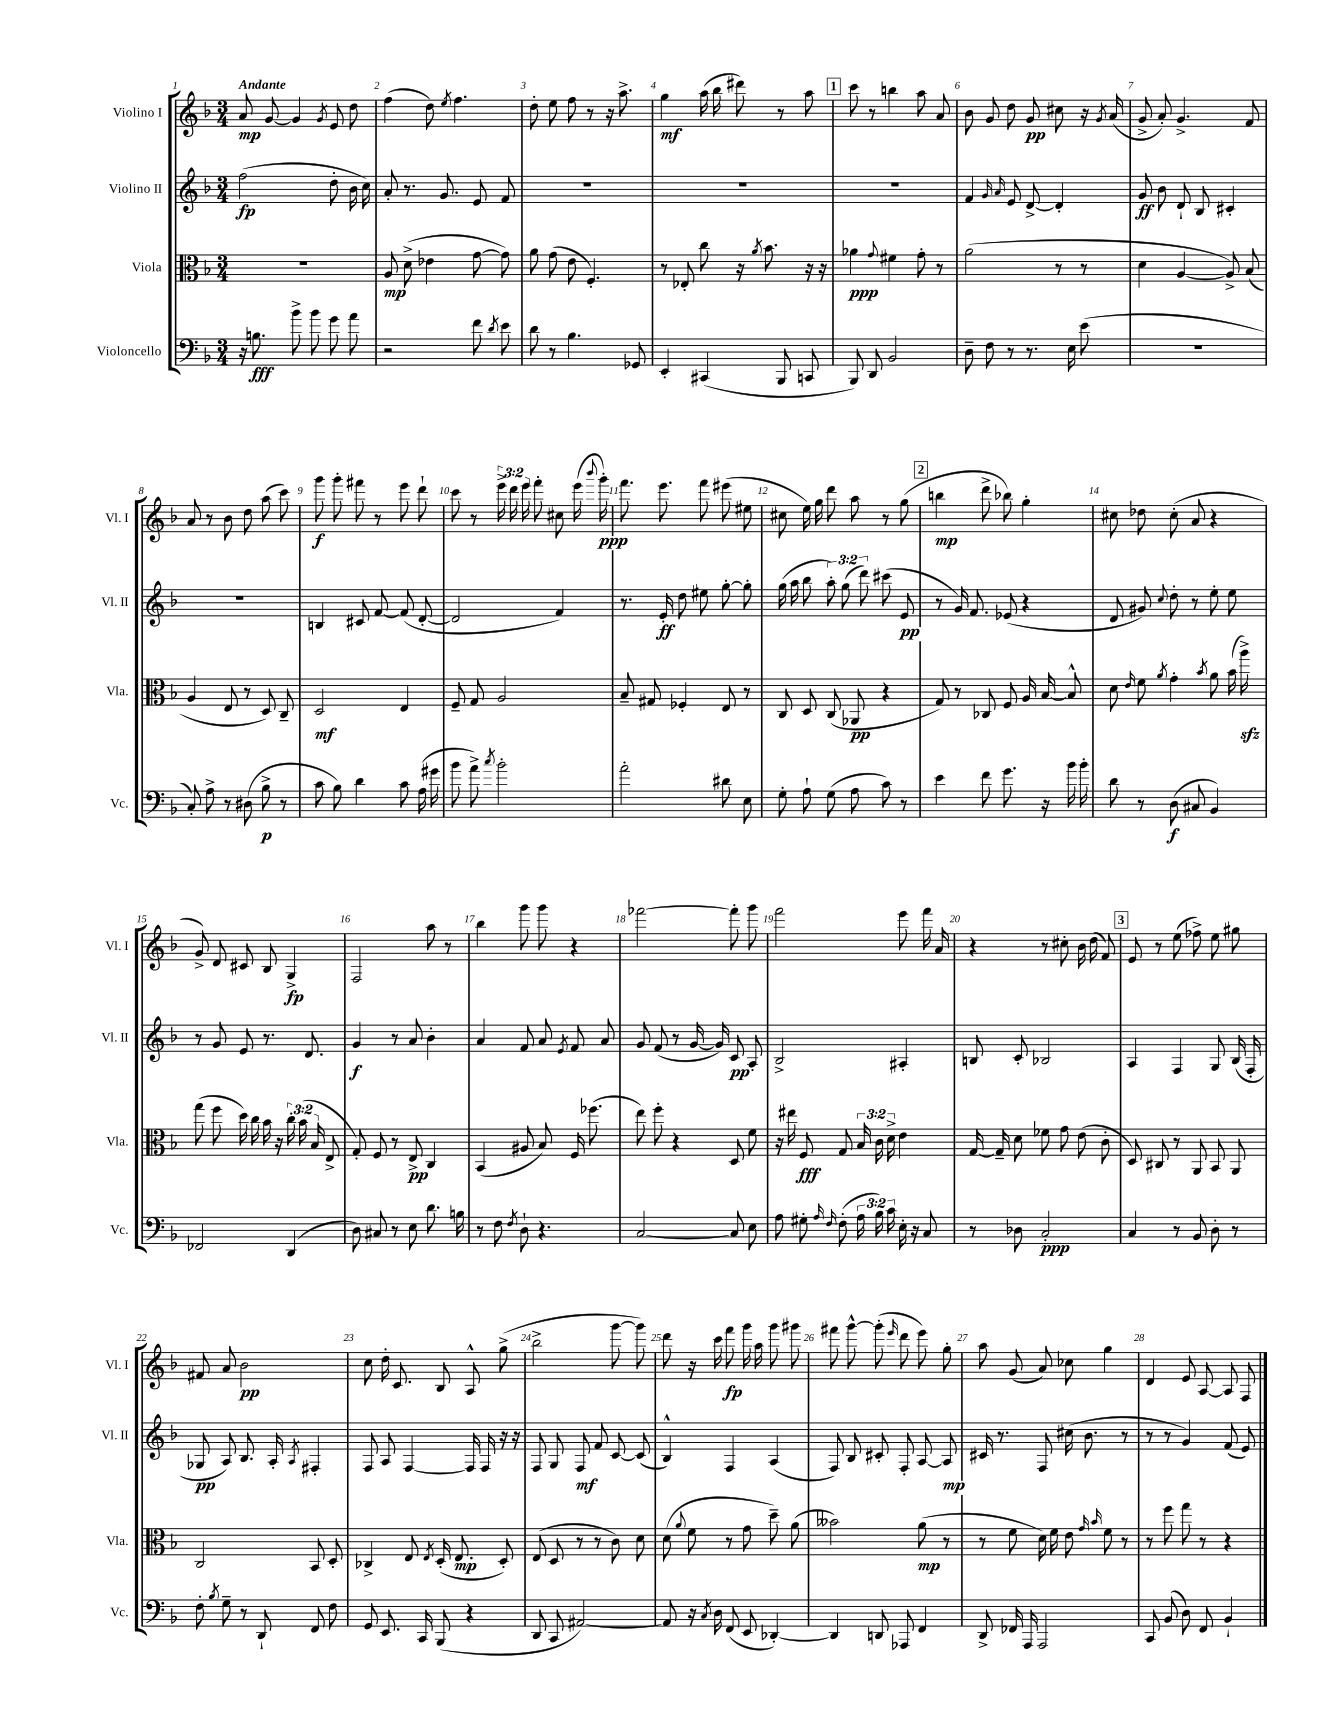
<<
\new StaffGroup <<
\new Staff = "s0" \with { instrumentName = "Violino I" shortInstrumentName = "Vl. I" } {
    \clef treble \key f \major \numericTimeSignature \time 3/4 \override Staff.TupletNumber.text = #tuplet-number::calc-fraction-text \tempo "Andante"
    \autoBeamOff a'8\mp g'8~ g'4 \acciaccatura { g'8 } e'8 d''8 |
    f''4( d''8) \acciaccatura { e''8 } f''4. |
    d''8-. e''8 f''8 r8 r16 a''8.-> |
    g''4\mf a''16( bes''16 dis'''8) r8 a''8 |
    \mark \markup { \box "1" } c'''8 r8 b''4 a''8 a'8 |
    bes'8 g'8 d''8 g'8\pp cis''8 r16 \acciaccatura { g'8 } a'16( |
    g'8-> a'8-.) g'4.-> f'8 |
    a'8 r8 bes'8 d''8 a''8( c'''8) |
    g'''8\f g'''8-. fis'''8 r8 e'''8 d'''8-! |
    c'''8 r8 \tuplet 3/2 { e'''16-> d'''16 e'''16 } f'''8-. cis''8 e'''16( \appoggiatura { bes'''8 } g'''16-.\ppp) |
    f'''8. e'''8. f'''8 eis'''8( eis''8 |
    cis''8 e''16) g''16 d'''8 a''8 r8 g''8( |
    \mark \markup { \box "2" } b''4\mp d'''8-> bes''8) g''4-. |
    cis''8 des''8 cis''8-.( a'8 r4 |
    g'8->) d'8 cis'8 bes8 g4->\fp |
    f2 a''8 r8 |
    bes''4 g'''8 g'''8 r4 |
    fes'''2~ fes'''8-. g'''8 |
    f'''2 e'''8 f'''16 a'16 |
    r4 r8 cis''8-. bes'16 d''16( f'8) |
    \mark \markup { \box "3" } e'8 r8 e''8( fes''8->) e''8 gis''8 |
    fis'8 a'8 bes'2\pp |
    c''8 d''16-. c'8. bes8 a8-^ g''8->( |
    bes''2-> g'''8~ g'''8) |
    d'''8 r16 c'''16 f'''8\fp g'''16 a''16 g'''8 gis'''8 |
    fis'''8 g'''8~-^ g'''8-.( \grace { e'''16 } d'''8 e'''8) g''8-. |
    a''8 g'8( a'8) ces''8 g''4 |
    d'4 e'8 a8~ a8 f8 \bar "|." |
}
\new Staff = "s1" \with { instrumentName = "Violino II" shortInstrumentName = "Vl. II" } {
    \clef treble \key f \major \numericTimeSignature \time 3/4 \override Staff.TupletNumber.text = #tuplet-number::calc-fraction-text
    \autoBeamOff f''2\fp( d''8-. bes'16 c''16) |
    a'8-. r8. g'8. e'8 f'8 |
    R2. |
    R2. |
    \mark \markup { \box "1" } R2. |
    f'4 \grace { g'16 a'16 } e'8 d'8~-> d'4-. |
    g'8\ff bes'8 d'8-! bes8 cis'4-. |
    R2. |
    b4 cis'8 f'8~ f'8( d'8~-. |
    d'2 f'4) |
    r8. e'16-.\ff d''8 eis''8 g''8~-. g''8-. |
    g''16( a''16 bes''8 \tuplet 3/2 { a''8-.) g''8( d'''8) } cis'''8( e'8\pp |
    \mark \markup { \box "2" } r8 g'16) f'8. ees'8( r4 |
    d'8 gis'8) \appoggiatura { c''8 } d''8-. r8 e''8-. e''8 |
    r8 g'8 e'8 r8. d'8. |
    g'4\f r8 a'8 bes'4-. |
    a'4 f'8 a'8 \acciaccatura { e'8 } f'8 a'8 |
    g'8 f'8( r8 g'16~ g'16) c'8\pp a8-. |
    bes2-> ais4-. |
    b8 c'8-. bes2 |
    \mark \markup { \box "3" } a4 f4 g8 bes16( f16-. |
    ges8\pp a8) bes8. a16-. \acciaccatura { a8 } fis4-. |
    f8 a8 f4~ f16 f16 r16 r16 |
    f8 g8 f8\mf f'8 c'8~ c'8( |
    bes4-^) f4 a4( |
    f8) bes8 cis'8-. f8-. a8~ a8\mp |
    cis'16 r8. f8 cis''16( bes'8. r8 |
    r8 r8 g'4) f'8( e'8) \bar "|." |
}
\new Staff = "s2" \with { instrumentName = "Viola" shortInstrumentName = "Vla." } {
    \clef alto \key f \major \numericTimeSignature \time 3/4 \override Staff.TupletNumber.text = #tuplet-number::calc-fraction-text
    \autoBeamOff R2. |
    a8\mp d'8->( ees'4 g'8~ g'8) |
    a'8 g'8( e'8 f4.-.) |
    r8 ees8-. c''8 r16 \acciaccatura { a'8 } bes'8. r16 r16 |
    \mark \markup { \box "1" } aes'4\ppp \appoggiatura { g'8 } fis'4 g'8-. r8 |
    a'2( r8 r8 |
    d'4 a4~ a8->) bes8( |
    a4 e8 r8 d8) c8-- |
    d2\mf e4 |
    f8-- g8 a2 |
    bes8-- gis8 fes4-. e8 r8 |
    c8 d8 c8( aes,8\pp r4 |
    \mark \markup { \box "2" } g8) r8 ces8 f8 a16 bes16~ bes8-^ |
    d'8 \grace { e'16 } f'8 \acciaccatura { a'8 } g'4-. \acciaccatura { bes'8 } a'8 bes'16( a''16->\sfz) |
    g''8( f''8 d''16) c''16 bes'16 r16 \tuplet 3/2 { c''16-. bes'16( bes16 } e8-> |
    g8-.) f8 r8 e8->\pp c4 |
    bes,4( ais8 bes8) f16 fes''8.( |
    e''8) f''8-. r4 d8 f'8 |
    r16 eis''16 f8\fff g8 \tuplet 3/2 { bes16 c'16 d'16-> } e'4 |
    g16~ g16-- d'8 fes'8 g'8 e'8( c'8-. |
    \mark \markup { \box "3" } d8) cis8 r8 a,8 bes,8 a,8 |
    c2 bes,8 d8-. |
    ces4-> e8 \acciaccatura { e8 } d16-.( e8.\mp d8-.) |
    e8( d8 r8 r8 c'8) d'8 |
    d'8( \appoggiatura { a'8 } f'8 r8 g'8 d''8--) a'8( |
    beses'2) a'8\mp( r8 |
    r8 f'8 d'16) f'16 e'8 \grace { g'16 bes'16 } f'8 r8 |
    r8 f''8 g''8 r8 r4 \bar "|." |
}
\new Staff = "s3" \with { instrumentName = "Violoncello" shortInstrumentName = "Vc." } {
    \clef bass \key f \major \numericTimeSignature \time 3/4 \override Staff.TupletNumber.text = #tuplet-number::calc-fraction-text
    \autoBeamOff r16 b8.\fff bes'8-> bes'8 g'8 a'8 |
    r2 f'8 \acciaccatura { d'8 } e'8 |
    d'8 r8 bes4. ges,8 |
    e,4-. cis,4( bes,,8 c,8 |
    \mark \markup { \box "1" } bes,,8) d,8 bes,2 |
    d8-- f8 r8 r8. e16 e'8( |
    R2. |
    c8-.) a8-> r8 dis8( bes8->\p r8 |
    c'8 bes8) d'4 c'8 a16( gis'16 |
    bes'8 a'8->) \acciaccatura { c''8 } bes'2-. |
    a'2-. dis'8 e8 |
    g8-. a8-! g8( a8 c'8) r8 |
    \mark \markup { \box "2" } e'4 f'8 g'8. r16 bes'16 bes'16-. |
    d'8 r8 d8\f( cis8 bes,4) |
    fes,2 d,4( |
    d8) cis8 r8 e8 d'8. b16 |
    r8 f8 \acciaccatura { f8 } d8-! r4. |
    c2~ c8 e8 |
    a8 gis8-. \grace { a16 f16 } f8-.( \tuplet 3/2 { a16 bes16) c'16 } e16-. r16 c8 |
    r8 des8 c2-.\ppp |
    \mark \markup { \box "3" } c4 r8 bes,8 d8-. r8 |
    f8-. \acciaccatura { bes8 } g8-- r8 d,8-! f,8 f8 |
    g,8 e,8. c,16 bes,,8( r4 |
    d,8 c,8 ais,2~) |
    ais,8 r16 \acciaccatura { c8 } d16 f,8( e,8 des,4~-.) |
    des,4 d,8 aes,,8 f,4 |
    d,8-> fes,16 a,,16 a,,2 |
    c,8 bes,8( d8) f,8 bes,4-! \bar "|." |
}
>>
>>
\layout { \context { \Score \override BarNumber.break-visibility = ##(#f #t #t) barNumberVisibility = #all-bar-numbers-visible } }
